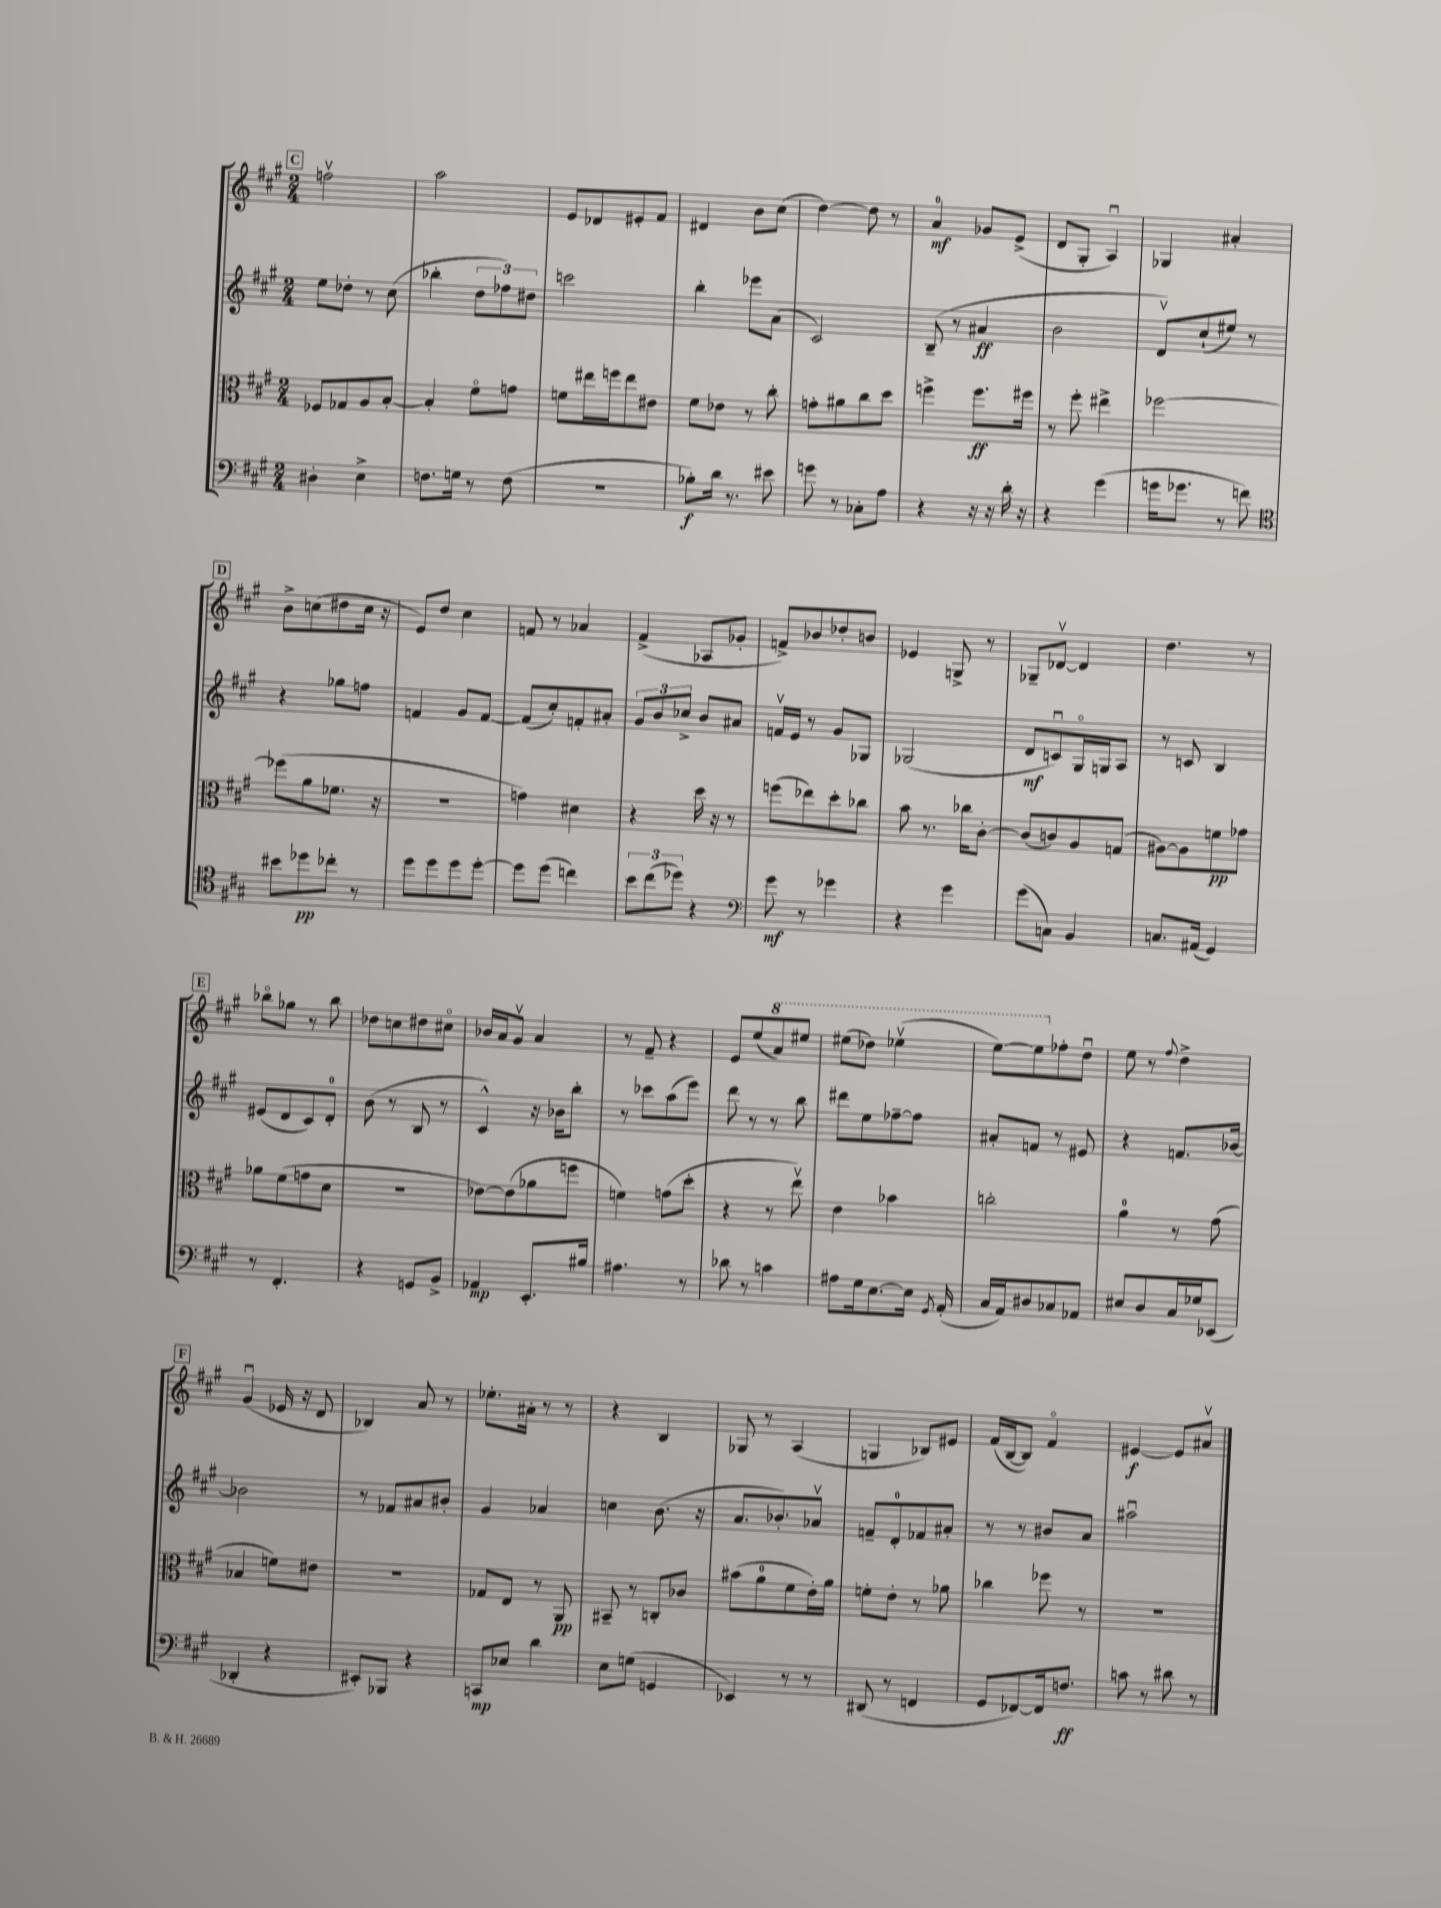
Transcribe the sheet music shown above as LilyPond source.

<<
\new StaffGroup <<
\new Staff = "s0" {
    \clef treble \key a \major \numericTimeSignature \time 2/4
    \autoBeamOff \mark \markup { \box "C" } f''2\upbow |
    a''2 |
    e'8[ des'8 eis'8-. fis'8] |
    dis'4 b'8[ cis''8]( |
    d''4~) d''8 r8 |
    a'4-0\mf ges'8[ e'8]->( |
    d'8[ gis8]-. a4\downbow) |
    ges4 ais'4-. |
    \mark \markup { \box "D" } b'8[-> c''8( dis''8 c''16] r16 |
    e'8[) d''8] cis''4 |
    f'8 r8 aes'4 |
    fis'4->( aes8[ ges'8]-. |
    f'8[->) bes'8 des''8-. b'8] |
    ees'4 g8-> r8 |
    ges8[-- des'8]~\upbow des'4 |
    d''4. r8 |
    \mark \markup { \box "E" } bes''8[\flageolet ges''8] r8 bes''8 |
    des''8[ c''8 dis''8 cis''8]\flageolet |
    bes'16[ a'16 gis'8]\upbow a'4 |
    r8 fis'8-- r4 |
    e'8[ e''8( \ottava #1 a''8) eis'''8] |
    eis'''8[( des'''8]) ees'''4\upbow( |
    e'''8[~) e'''8 \ottava #0 fes''8-. d''8]\downbow |
    e''8 r8 \appoggiatura { fis''8 } d''4-> |
    \mark \markup { \box "F" } gis'4\downbow( ees'16 r16 d'8 |
    bes4) a'8 r8 |
    ees''8.[-. ais'16]-. r8 r8 |
    r4 b4 |
    ges8 r8 a4( |
    g4 bes8[) eis'8] |
    fis'16[( b16~ b8]) fis'4\flageolet |
    eis'4~\f eis'8[ ais'8]\upbow \bar "|." |
}
\new Staff = "s1" {
    \clef treble \key a \major \numericTimeSignature \time 2/4
    \autoBeamOff \mark \markup { \box "C" } e''8[ des''8]-. r8 cis''8( |
    bes''4-. \tuplet 3/2 { d''8[ fes''8) dis''8] } |
    c'''2 |
    b''4-. ees'''8[ a'8]( |
    cis'2) |
    b8--( r8 ais'4\ff |
    b'2 |
    d'8[\upbow) cis''8-!( eis''8]) r8 |
    \mark \markup { \box "D" } r4 ges''8[ f''8] |
    f'4 gis'8[ f'8]~ |
    f'8[( cis''8-.) f'8-. ais'8]-. |
    \tuplet 3/2 { gis'8[ b'8 ces''8]-> } b'8[ ais'8] |
    f'16[\upbow e'16] r8 gis'8[ ges8] |
    ges2( |
    d'8[\mf c'8\downbow) gis16\flageolet g16 a8] |
    r8 c'8 b4 |
    \mark \markup { \box "E" } eis'8[( d'8 cis'8) d'8]-0-. |
    b'8( r8 b8 r8 |
    cis'4-^) r16 bes'16[ b''8]-. |
    r8 ces'''8[ a''8( e'''8]) |
    d'''8 r8 r8 b''8 |
    dis'''8[ e''8 fes''8~-- fes''8] |
    ais'8[-. f'8] r8 eis'8 |
    r4 f'8.[ bes'16]~ |
    \mark \markup { \box "F" } bes'2 |
    r8 fes'8[ ais'8 bis'8]-. |
    gis'4 aes'4 |
    c''4 b'8.( r16 |
    a'8.[ bes'8.-.) aes'8]\upbow |
    f'8[-- d'8-0-. fes'8 ais'8]-. |
    r8 r8 bis'8[ a'8] |
    ais''2\downbow \bar "|." |
}
\new Staff = "s2" {
    \clef alto \key a \major \numericTimeSignature \time 2/4
    \autoBeamOff \mark \markup { \box "C" } fes8[ ges8 a8 b8]~-. |
    b4-. fis'8[\flageolet g'8] |
    f'8[ eis''16 f''16 eis''8 eis'8] |
    fis'8[ ees'8] r8 cis''8-. |
    g'8[-. ais'8 cis''8 d''8] |
    f''4-> f''8.[\ff fis''16] |
    r8 fis''8-. eis''4-> |
    fes''2~ |
    \mark \markup { \box "D" } fes''8[( a'8 fes'8.] r16 |
    r2 |
    g'4) dis'4 |
    r4 d''16 r16 r8 |
    f''8[( ees''8) d''8-. ces''8] |
    b'8 r8. ces''16[ cis'8]~-. |
    cis'8[( c'8) a8 g8]( |
    ais8[~) ais8 f'8\pp ges'8] |
    \mark \markup { \box "E" } aes'8[ fis'8( g'8 d'8] |
    R2 |
    ees'8[~) ees'8( aes'8 f''8] |
    f'4) g'8[( d''8]-. |
    r4 r8 e''8\upbow) |
    e'4 bes'4 |
    c''2-. |
    a'4-0 r8 gis'8( |
    \mark \markup { \box "F" } bes4 f'8[) eis'8] |
    R2 |
    ges8[ e8] r8 a,8\pp |
    bis,8-- r8 c8[-. ces'8] |
    bis'8[( a'8-0 fis'8 e'16-.) a'16] |
    f'8[-. e'8]-. r8 aes'8 |
    ces''4 fes''8 r8 |
    r2 \bar "|." |
}
\new Staff = "s3" {
    \clef bass \key a \major \numericTimeSignature \time 2/4
    \autoBeamOff \mark \markup { \box "C" } dis4-. e4-> |
    f8.[ g16] r8 f8( |
    r2 |
    bes8[-.\f) d'16] r8. eis'8 |
    g'8 r8 ces8[-. a8] |
    r4 r16 r16 d'16-. r16 |
    r4 gis'4( |
    g'16[ ges'8.] r8 f'8) |
    \mark \markup { \box "D" } \clef tenor bis'8[ des''8\pp ces''8]-. r8 |
    d''8[ d''8 d''8 d''8]~-. |
    d''8[ d''8]( c''4) |
    \tuplet 3/2 { b'8[ cis''8( des''8]) } r4 |
    \clef bass gis'8\mf r8 ges'4 |
    r4 gis'4 |
    gis'8[( c8]) b,4 |
    c8.[ ais,16]( gis,4) |
    \mark \markup { \box "E" } r8 fis,4.-. |
    r4 g,8[ b,8]-> |
    aes,4\mp e,8.[-. bis16] |
    ais4. r8 |
    des'8 r8 c'4 |
    ais8[ gis16 e8.~ e16] \acciaccatura { gis,8 } a,16-.( |
    cis16[ a,16) dis8 ces8 aes,8] |
    eis8[ d8 cis16 ges16 ees,8]( |
    \mark \markup { \box "F" } des,4-. r4 |
    eis,8[-.) bes,,8] r4 |
    c,8[\mp ees8] d'4 |
    e8[ g8]( g,4 |
    ees,4) r8 r8 |
    dis,8( r8 f,4 |
    gis,8[ fes,8~) fes,16 f8.]\ff |
    c'8 r8 dis'8 r8 \bar "|." |
}
>>
>>
